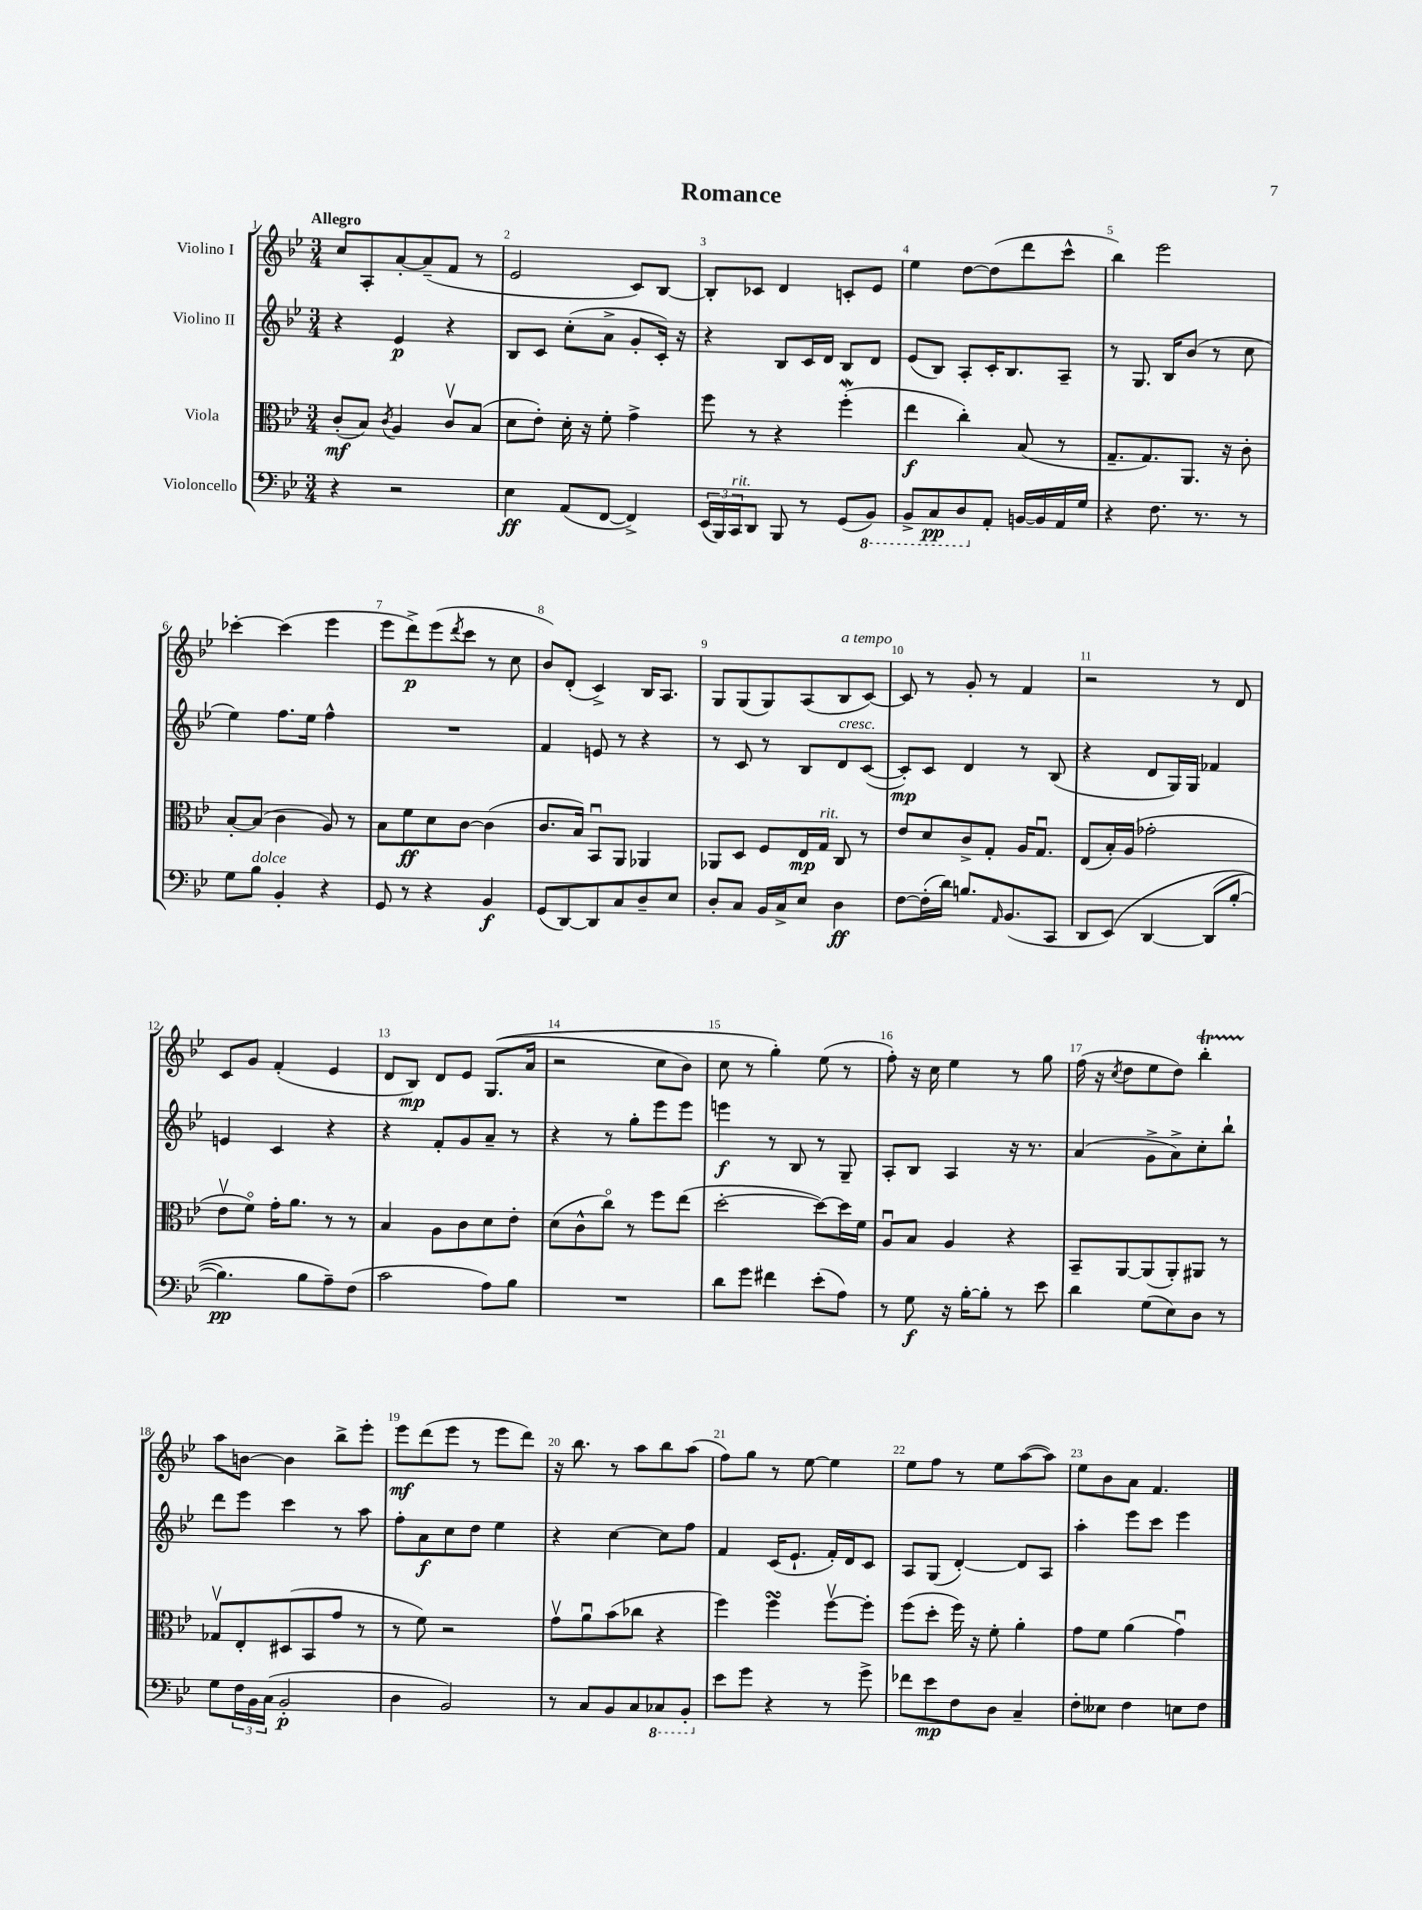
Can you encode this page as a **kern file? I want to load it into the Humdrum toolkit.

**kern	**kern	**kern	**kern
*staff4	*staff3	*staff2	*staff1
*clefF4	*clefC3	*clefG2	*clefG2
*k[b-e-]	*k[b-e-]	*k[b-e-]	*k[b-e-]
*M3/4	*M3/4	*M3/4	*M3/4
4r	(8c'	4r	8cc
.	8B-)	.	8A'
.	8qc	.	.
2r	4A	4e-	[8a'
.	.	.	(8a~]
.	8cv	4r	8f
.	(8B-	.	8r
=	=	=	=
4E-	8d	8B-	2e-
.	8e-')	8c	.
(8AA	16d'	(8cc'	.
.	16r	.	.
[8FF	8f'	8a^	.
4FF^])	4g^	8g'	8c)
.	.	16c')	[8B-
.	.	16r	.
=	=	=	=
(24EE-	8ff	4r	8B-']
24BBB-)	.	.	.
24CC	.	.	.
8DD	8r	.	8c-
8BBB-	4r	8B-	4d
8r	.	16c	.
.	.	16d	.
(8GG	(4ff'	8B-	8c'
8BBB-)	.	8d	8e-
=	=	=	=
8BBB-^	4ee-	(8e-	4ee-
8CC	.	8B-)	.
8DD	4cc')	8A'	[8dd
8AA'	.	16c'	(8dd]
.	.	8.B-	.
[16BB	(8B-	.	8ddd
16BB]	.	.	.
16AA	8r	8A~	8ccc^^
16G	.	.	.
=	=	=	=
4r	8.G~	8r	4bb-)
.	.	8.G	.
.	8.G)	.	.
8.F	.	.	2eee-
.	.	16B-	.
.	8.AA	(8b-	.
8.r	.	.	.
.	.	8r	.
.	16r	.	.
8r	8c'	8cc	.
=	=	=	=
8G	[8B-'	4ee-)	[4ccc-'
8B-	(8B-]	.	.
4BB-'	4c	8.ff	(4ccc-]
.	.	16ee-	.
4r	8A)	4ff^^	4eee-
.	8r	.	.
=	=	=	=
8GG	8B-	2.r	8eee-
8r	8f	.	8ddd^)
4r	8d	.	(8eee-
.	.	.	8qddd
.	[8c	.	8ccc
4BB-	(4c]	.	8r
.	.	.	8cc
=	=	=	=
(8GG	8.c	4f	8b-)
[8DD)	.	.	(8d'
.	16B-)	.	.
8DD]	8BB-u	8e	4c^)
8C	8AA	8r	.
8D~	4AA-	4r	16B-
.	.	.	8.A
8E-	.	.	.
=	=	=	=
8D'	8AA-	8r	8G
8C	8D	8c	(8G
16BB-	8F	8r	8G)
16C^	.	.	.
8E-	16E-	8B-	(8A
.	16G	.	.
4D	8C	8d	8B-
.	8r	([8c	[8c)
=	=	=	=
[8F	8e-	8c'])	8c]
(16F']	8d	8c	8r
16d)	.	.	.
8.B	8c^	4d	8g'
.	8G'	.	8r
16qqAA	.	.	.
(8.BB-	.	.	.
.	16A	8r	4f
.	8.Gu	.	.
8CC	.	(8B-	.
=	=	=	=
8DD	(8E-	4r	2r
&(8EE-)	16B-')	.	.
.	(16A	.	.
[4DD	2g-'	8d	.
.	.	16G)	.
.	.	16G	.
(8DD]	.	4f-	8r
[8B-'	.	.	8d
=	=	=	=
4.B-])	8e-v	4e	8c
.	8fo)	.	8g
.	16g'	4c	(4f'
.	8.a	.	.
8B-	.	.	.
8A~&)	8r	4r	4e-
(8F	8r	.	.
=	=	=	=
2c	4B-	4r	8d
.	.	.	8B-)
.	8A	8f'	8d
.	8c	8g	8e-
8A)	8d	8a~	&((8.G
8B-	8e-'	8r	.
.	.	.	16a
=	=	=	=
2.r	(8d	4r	2r
.	8c^^	.	.
.	8cco)	8r	.
.	8r	8gg'	.
.	8ff	8eee-	8cc
.	(8ee-	8eee-	8b-)
=	=	=	=
8d	[2dd'	4eee	8cc
8g	.	.	8r
4f#	.	8r	4gg'&)
.	.	8B-	.
(8e-'	8dd_)	8r	(8ee-
8A)	16dd]	8G~	8r
.	16f	.	.
=	=	=	=
8r	8Au	8A'	8ff')
8G	8B-	8B-	16r
.	.	.	16cc
16r	4A	4A	4ee-
[16B-'	.	.	.
8B-']	.	.	.
8r	4r	16r	8r
.	.	8.r	.
8e-	.	.	8gg
=	=	=	=
4d	8BB-~	(4a	(16ff
.	.	.	16r
.	.	.	8qcc
.	[8AA	.	8dd
(8G	(8AA]	8g^	8ee-
8E-)	8AA')	8a^)	8dd)
8D	8AA#	8cc'	4bb-'
8r	8r	8bb-`	.
=	=	=	=
8G	8G-v	8ddd	8aa
24F	8E-'	8eee-	[8b
24BB-	.	.	.
(24C	.	.	.
2BB-'	(8D#	4ccc	4b]
.	8BB-	.	.
.	8g	8r	8bb-^
.	8r	8aa	8eee-'
=	=	=	=
4D	8r	8ff'	8eee-
.	8f)	8a	(8ddd
2BB-)	2r	8cc	8eee-
.	.	8dd	8r
.	.	4ee-	8eee-
.	.	.	8ddd)
=	=	=	=
8r	8gv	4r	16r
.	.	.	8.bb-
8C	8au	.	.
8BB-	(8b-	[4cc	8r
8C	8cc-	.	8aa
8CC-	4r	8cc]	8bb-
8BBB-'	.	8ff	(8aa
=	=	=	=
8e-	4ff)	4f	8ff)
8g	.	.	8gg
4r	4ff	(16c	8r
.	.	8.e-`	.
.	.	.	[8ee-
8r	[8ffv	16f')	4ee-]
.	.	16d	.
8g^	8ff']	8c	.
=	=	=	=
8f-	(8ff	8A	8ee-
8e-	8dd'	(8G	8ff
8F	16ff)	[4d')	8r
.	16r	.	.
8D	8f'	.	8ee-
4C~	4a'	8d]	([8aa
.	.	8A	8aa])
=	=	=	=
8F'	8g	4aa'	8ee-
8E--	8f	.	8b-
4F	(4a	8eee-	8a
.	.	8ccc	4.f
8E	4gu)	4eee-	.
8F	.	.	.
==	==	==	==
*-	*-	*-	*-
